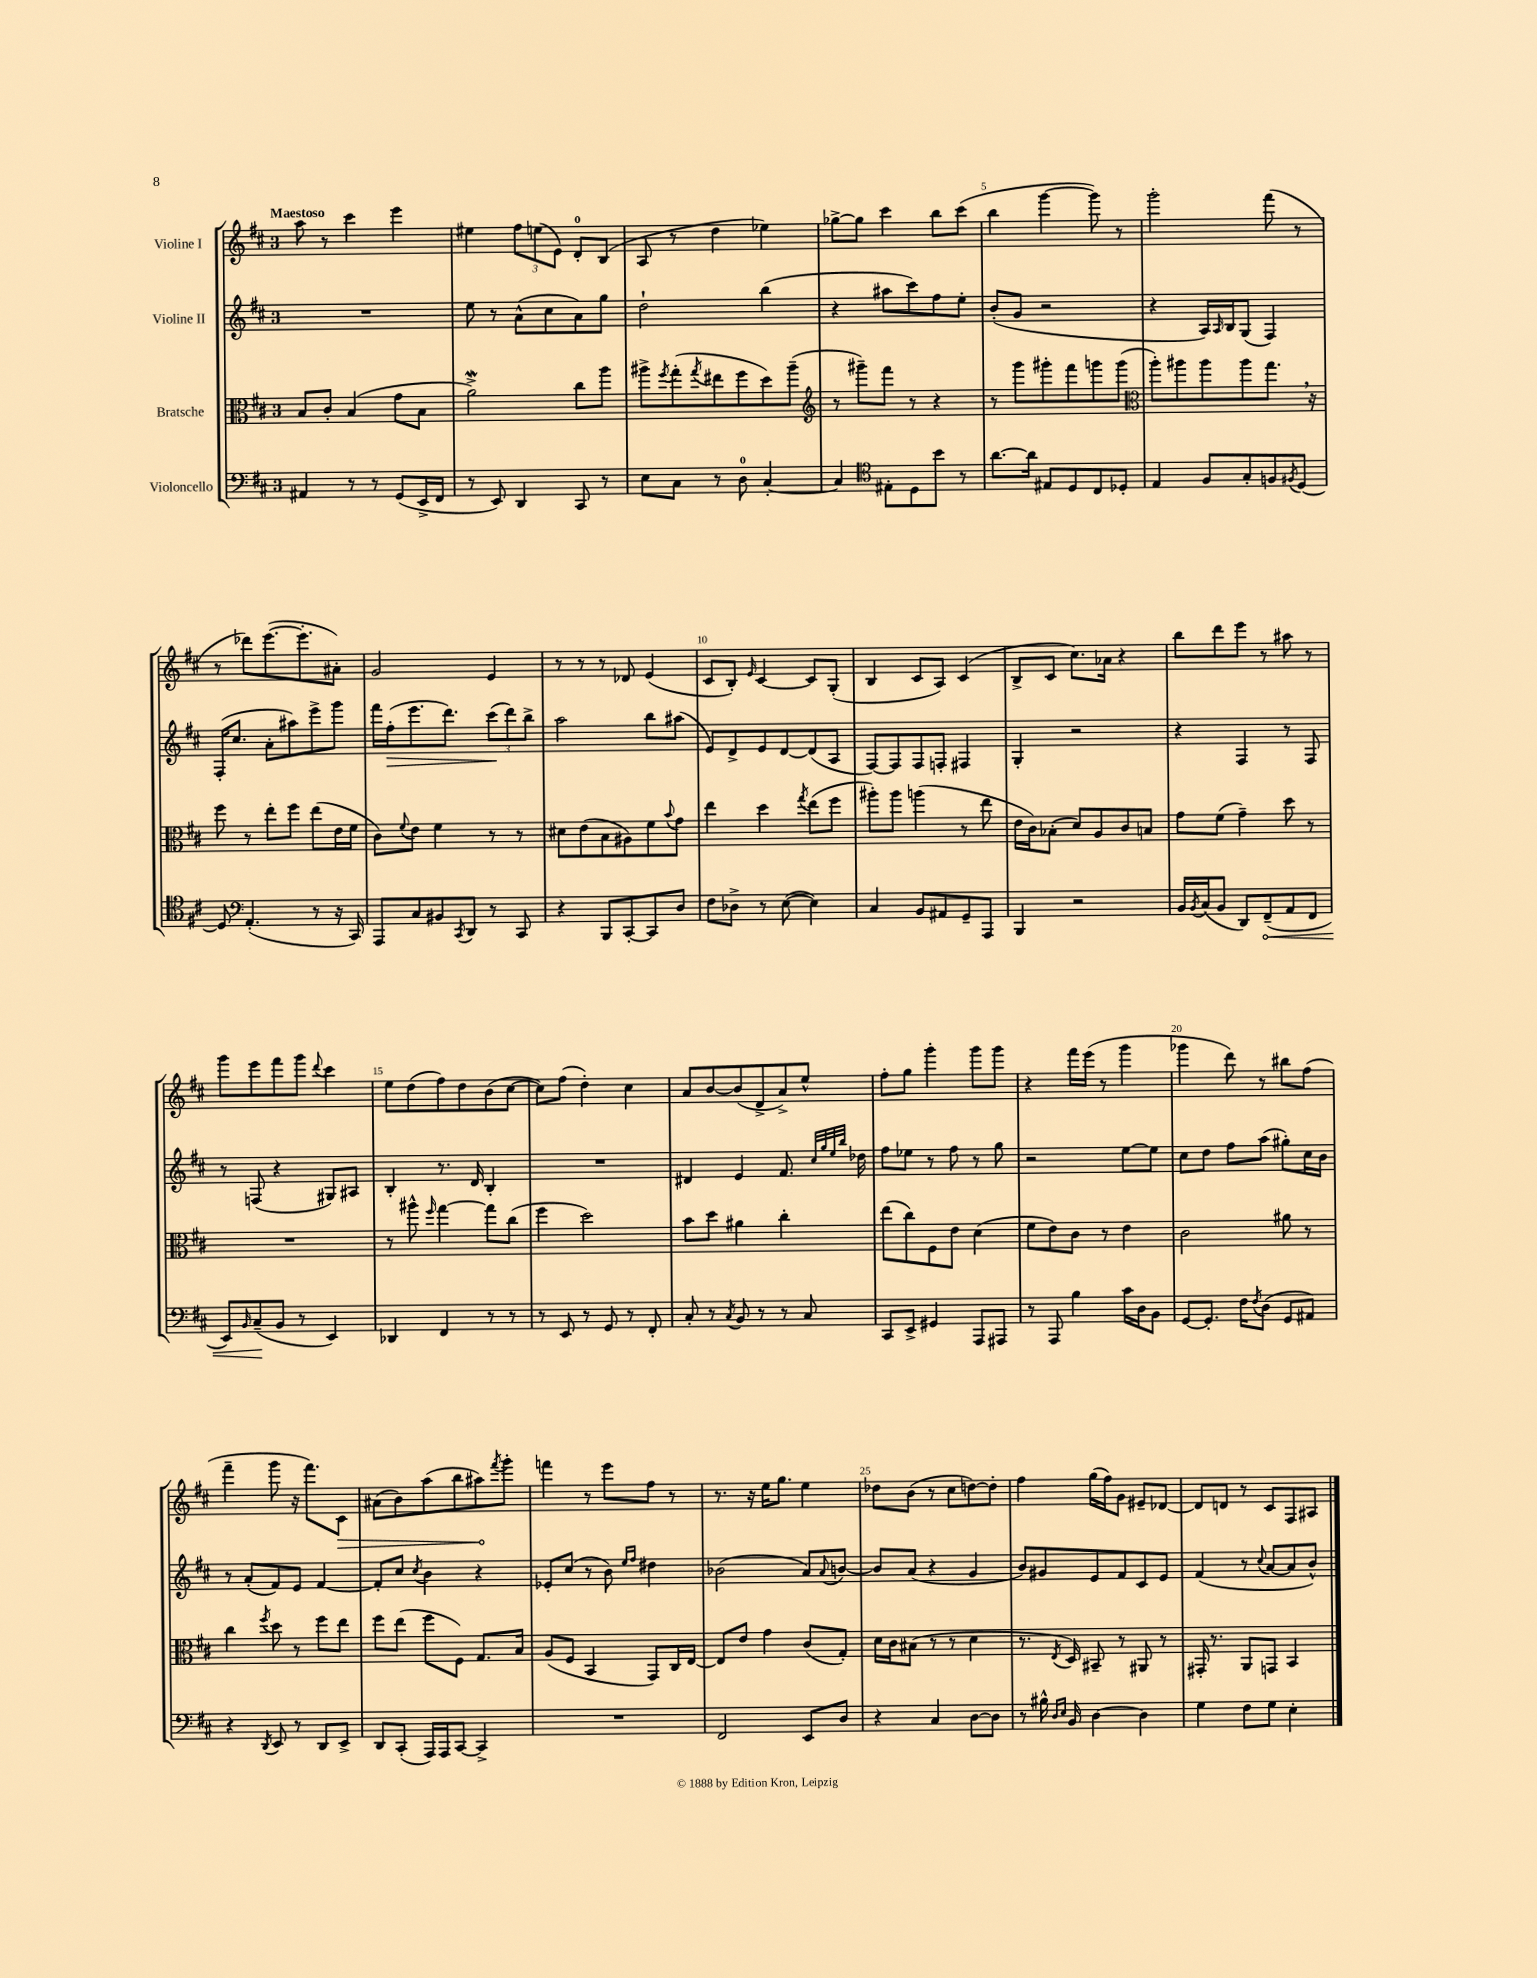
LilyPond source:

<<
\new StaffGroup <<
\new Staff = "s0" \with { instrumentName = "Violine I" } {
    \clef treble \key d \major \once \override Staff.TimeSignature.style = #'single-digit \time 3/4 \tempo "Maestoso"
    a''8 r8 cis'''4 e'''4 |
    eis''4 \tuplet 3/2 { fis''8 e''8( e'8) } d'8-0-. b8( |
    a8 r8 d''4 ees''4) |
    ges''8~-> ges''8 cis'''4 b''8 cis'''8( |
    b''4 g'''4~ g'''8) r8 |
    g'''2-. fis'''8( r8 |
    r8 des'''8) e'''8.~( e'''8.-. ais'8-.) |
    g'2 e'4 |
    r8 r8 r8 des'8 e'4( |
    cis'8 b8-.) \grace { e'16 } cis'4~ cis'8 g8-.( |
    b4 cis'8 a8) cis'4( |
    b8-> cis'8 cis''8.) aes'16 r4 |
    b''8 d'''8 e'''8 r8 ais''8 r8 |
    g'''8 e'''8 fis'''8 g'''8 \appoggiatura { d'''8 } cis'''4 |
    e''8 d''8( fis''8) d''8 b'8( cis''8~ |
    cis''8) fis''8( d''4-.) cis''4 |
    a'8 b'8~ b'8( d'8-> a'8->) e''8-^ |
    fis''8-. g''8 g'''4-. g'''8 g'''8 |
    r4 fis'''16 e'''16( r8 g'''4 |
    ges'''4 d'''8) r8 bis''8 fis''8( |
    fis'''4-- g'''8 r16 fis'''8.) \once \override Hairpin.circled-tip = ##t cis'8\> |
    ais'8( b'8) a''8( b''8 ais''8\!) \acciaccatura { fis'''8 } g'''8-. |
    f'''4 r8 e'''8 fis''8 r8 |
    r8. r16 e''16 g''8. e''4 |
    des''8 b'8( r8 cis''8 d''8~) d''8-. |
    fis''4 g''16( fis''16) g'8 eis'8-- des'8~ |
    des'8 d'8 r8 cis'8 fis8 ais8 \bar "|." |
}
\new Staff = "s1" \with { instrumentName = "Violine II" } {
    \clef treble \key d \major \once \override Staff.TimeSignature.style = #'single-digit \time 3/4
    R2. |
    e''8 r8 a'8-^( cis''8 a'8) g''8 |
    d''2-! b''4( |
    r4 ais''8 cis'''8) fis''8 e''8-. |
    b'8-.( g'8 r2 |
    r4 a16) \grace { a16 } b16 g8( fis4) |
    fis16-.( cis''8. a'8-. ais''8) e'''8-> g'''8 |
    fis'''16 fis''16-.\>( e'''8. d'''8.) \tuplet 3/2 { cis'''8\!( d'''8) b''8-> } |
    a''2 b''8 ais''8( |
    e'8) d'8-> e'8 d'8~ d'8( a8 |
    fis8~) fis8 fis8 f8-. fis4 |
    g4-. r2 |
    r4 fis4 r8 fis8 |
    r8 f8( r4 gis8) ais8 |
    b4-. r8. d'16 b4-. |
    R2. |
    dis'4 e'4 fis'8. \grace { cis''32 g''32 e''32 b''32 } des''16 |
    fis''8 ees''8 r8 fis''8 r8 g''8 |
    r2 e''8~ e''8 |
    cis''8 d''8 fis''8 a''8( gis''8-.) cis''16 b'16 |
    r8 a'8-.( fis'8) e'8 fis'4~ |
    fis'8-. cis''8 \acciaccatura { cis''8 } b'4 r4 |
    ees'8-. cis''8( r8 b'8) \grace { e''16 fis''16 } dis''4 |
    bes'2( a'8) \appoggiatura { a'8 } b'8~ |
    b'8 a'8( r4 g'4 |
    b'8) gis'8 e'8 fis'8 cis'8 e'8 |
    fis'4( r8 \appoggiatura { cis''8 } a'8~ a'8 b'8-^) \bar "|." |
}
\new Staff = "s2" \with { instrumentName = "Bratsche" } {
    \clef alto \key d \major \once \override Staff.TimeSignature.style = #'single-digit \time 3/4
    b8 cis'8-. b4( g'8 b8 |
    a'2->\mordent) cis''8 a''8 |
    ais''8-> \acciaccatura { fis''8 } g''8-.( \acciaccatura { g''8 } eis''8 fis''8 d''8) ais''8--( |
    \clef treble r8 gis'''8--) fis'''8 r8 r4 |
    r8 g'''8 gis'''8-. fis'''8 g'''8 g'''8( |
    \clef alto a''8-.) ais''8 ais''8 ais''8 g''8. \breathe r16 |
    fis''8 r8 e''8-. fis''8 e''8( e'16 fis'16 |
    cis'8) \appoggiatura { fis'8 } e'8 fis'4 r8 r8 |
    dis'8 e'8( b8 ais8) fis'8 \appoggiatura { b'8 } g'8 |
    e''4 d''4 \acciaccatura { g''8 } e''8( fis''8 |
    ais''8-.) ais''8 a''4( r8 e''8 |
    e'16 cis'16) bes8-.( d'8) a8 cis'8 b8 |
    g'8 fis'8( g'4--) d''8 r8 |
    R2. |
    r8 ais''8-^ \grace { fis''16 } g''4~ g''8 cis''8( |
    fis''4 d''2) |
    b'8 d''8 ais'4 cis''4-. |
    e''8( cis''8) fis8 e'8 d'4( |
    fis'8 e'8) cis'8 r8 e'4 |
    cis'2 ais'8 r8 |
    cis''4 \acciaccatura { fis''8 } d''8 r8 fis''8 e''8 |
    fis''8 e''8( fis''8 fis8) g8. b16 |
    a8( fis8 b,4 g,8) cis16 e16~ |
    e8 e'8 g'4 cis'8( g8-.) |
    d'16 cis'16 bis8( r8 r8 d'4 |
    r8. \acciaccatura { e8 } d16) bis,8-- r8 ais,8 r8 |
    gis,16-. r8. a,8 g,8 b,4 \bar "|." |
}
\new Staff = "s3" \with { instrumentName = "Violoncello" } {
    \clef bass \key d \major \once \override Staff.TimeSignature.style = #'single-digit \time 3/4
    ais,4 r8 r8 g,8( e,16-> fis,16 |
    r8 e,8) d,4 cis,8 r8 |
    e8 cis8 r8 d8-0 cis4~-. |
    cis4 \clef tenor eis8-. d8 b'8 r8 |
    a'8.~ a'16 eis8 d8 cis8 des8-. |
    e4 fis8 g8-. f8 \acciaccatura { fis8 } d8~ |
    d8 \clef bass a,4.-.( r8 r16 cis,16) |
    a,,8 cis8 bis,8 \acciaccatura { cis,8 } d,8 r8 cis,8 |
    r4 b,,8 cis,8~-. cis,8 d8 |
    fis8 des8-> r8 e8~( e4) |
    cis4 b,8 ais,8 g,8-- a,,8 |
    b,,4 r2 |
    b,16 \acciaccatura { b,8 } cis16( b,8 d,8) \once \override Hairpin.circled-tip = ##t fis,8--\<( a,8 fis,8 |
    e,8) \grace { b,16 } cis8--\!( b,8 r8 e,4) |
    des,4 fis,4 r8 r8 |
    r8 e,8 r8 g,8 r8 fis,8-. |
    cis8-. r8 \acciaccatura { cis8 } b,8 r8 r8 cis8 |
    cis,8 e,8-> gis,4 a,,8 ais,,8 |
    r8 a,,8 b4 cis'16 d16 b,8 |
    g,8~ g,8.-. fis16 \acciaccatura { fis8 } d8( g,8 ais,8) |
    r4 \acciaccatura { d,8 } e,8 r8 d,8 e,8-> |
    d,8 cis,8-.( a,,16) a,,16 cis,8~ cis,4-> |
    R2. |
    fis,2 e,8 d8 |
    r4 cis4 d8~ d8 |
    r8 bis16-^ \grace { d16 e16 } b,16 d4~ d4 |
    g4 fis8 g8 e4-. \bar "|." |
}
>>
>>
\layout { \context { \Score \override BarNumber.break-visibility = ##(#f #t #t) barNumberVisibility = #(every-nth-bar-number-visible 5) } }
